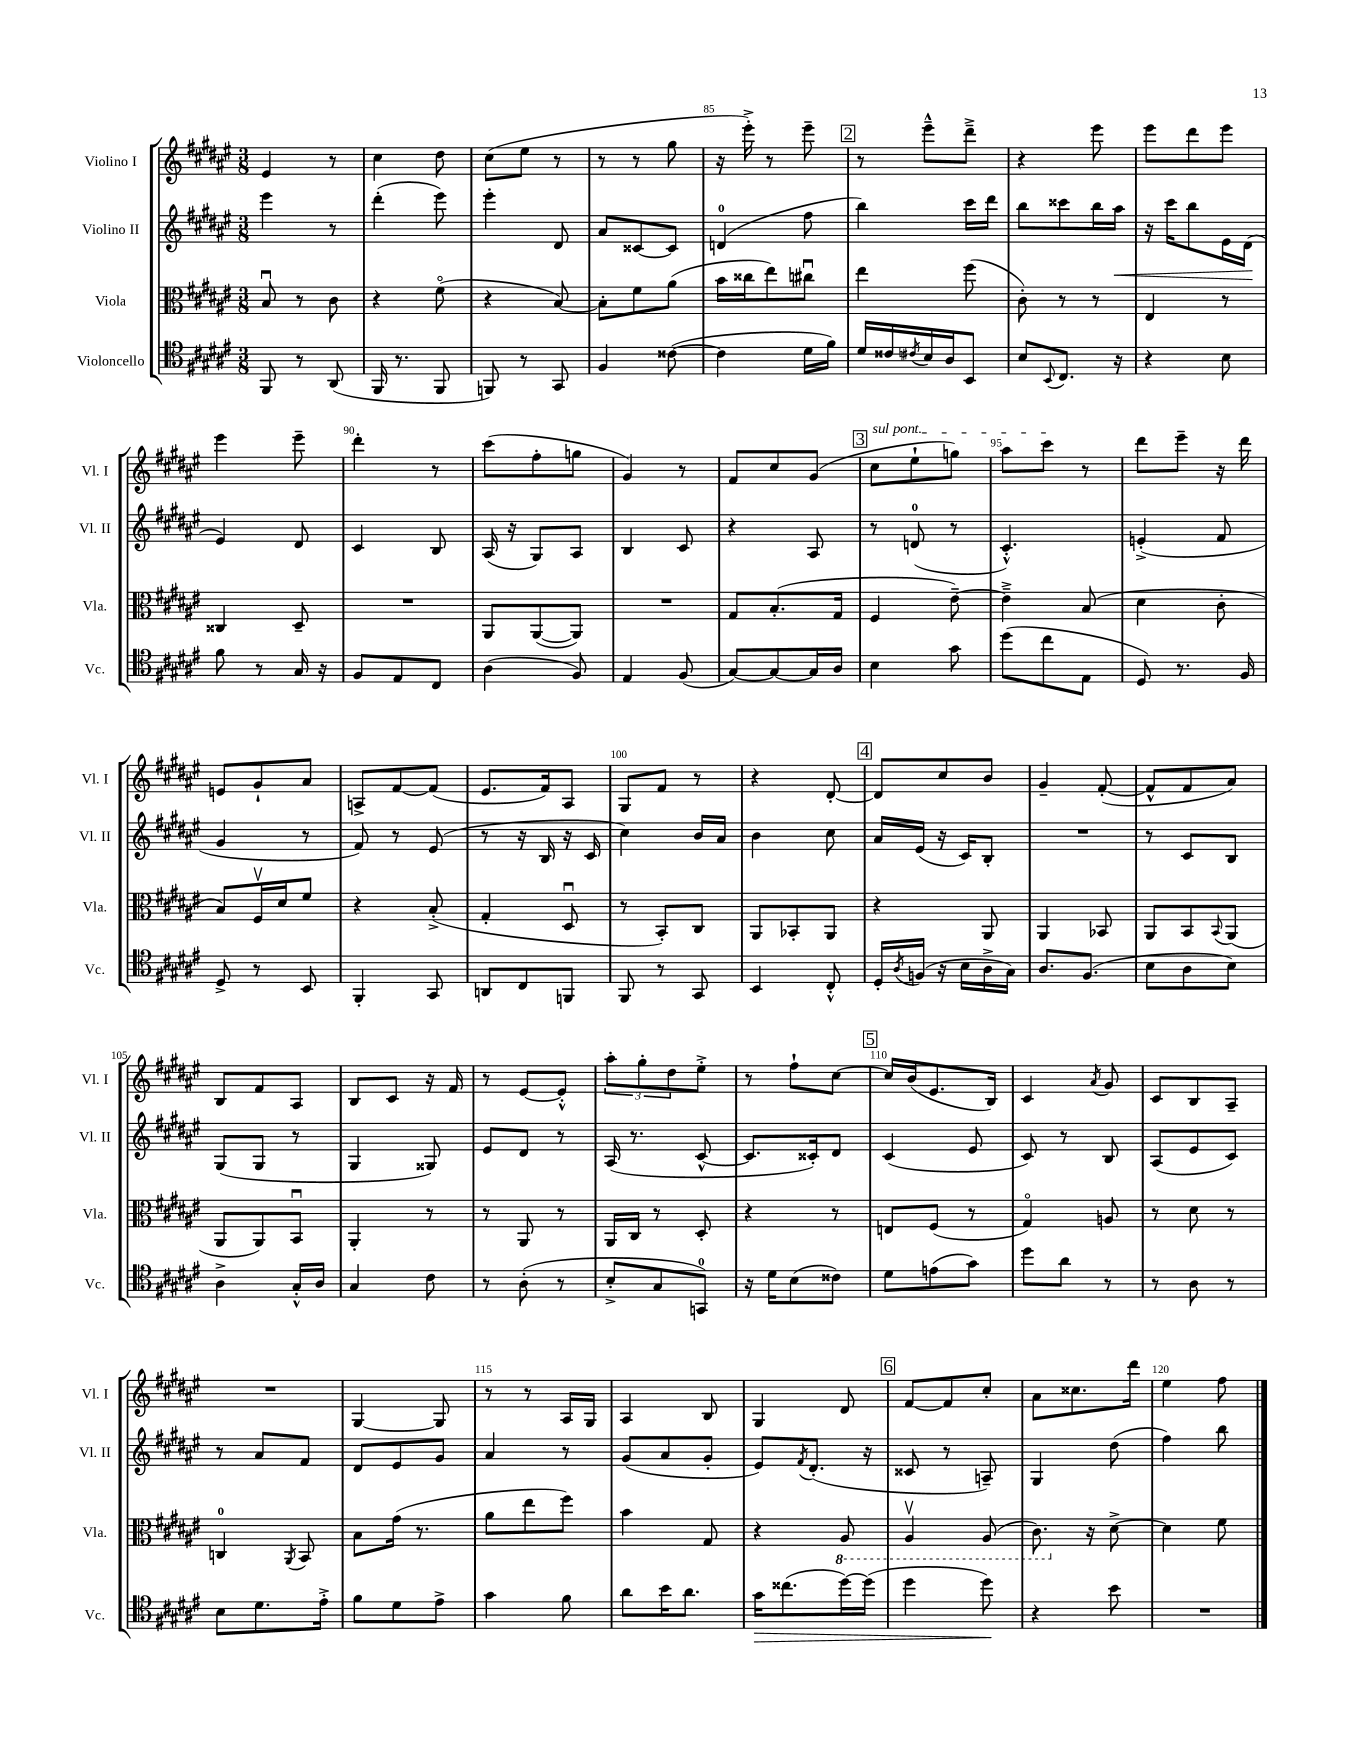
<<
\new StaffGroup <<
\new Staff = "s0" \with { instrumentName = "Violino I" shortInstrumentName = "Vl. I" } {
    \clef treble \key fis \major \numericTimeSignature \time 3/8
    eis'4 r8 |
    cis''4 dis''8 |
    cis''8( eis''8 r8 |
    r8 r8 gis''8 |
    r16 eis'''16-.->) r8 eis'''8-- |
    \mark \markup { \box "2" } r8 eis'''8---^ dis'''8---> |
    r4 eis'''8 |
    eis'''8 dis'''8 eis'''8 |
    eis'''4 eis'''8-- |
    dis'''4-. r8 |
    cis'''8( fis''8-. g''8 |
    gis'4) r8 |
    fis'8 cis''8 gis'8( |
    \mark \markup { \box "3" } \once \override TextSpanner.bound-details.left.text = \markup { \italic "sul pont." } cis''8\startTextSpan eis''8-! g''8) |
    ais''8 cis'''8\stopTextSpan r8 |
    dis'''8 eis'''8-- r16 dis'''16 |
    e'8 gis'8-! ais'8 |
    a8-> fis'8~ fis'8( |
    eis'8. fis'16) ais8 |
    gis8 fis'8 r8 |
    r4 dis'8~-. |
    \mark \markup { \box "4" } dis'8 cis''8 b'8 |
    gis'4-- fis'8~-.( |
    fis'8-^ fis'8 ais'8) |
    b8 fis'8 ais8 |
    b8 cis'8 r16 fis'16 |
    r8 eis'8~ eis'8-.-^ |
    \tuplet 3/2 { ais''8-. gis''8-. dis''8 } eis''8-.-> |
    r8 fis''8-! cis''8~ |
    \mark \markup { \box "5" } cis''16 b'16( eis'8. b16) |
    cis'4 \acciaccatura { ais'8 } gis'8 |
    cis'8 b8 ais8-- |
    R4. |
    gis4~ gis8 |
    r8 r8 ais16 gis16 |
    ais4 b8 |
    gis4 dis'8 |
    \mark \markup { \box "6" } fis'8~ fis'8 cis''8-. |
    ais'8 cisis''8. dis'''16 |
    eis''4 fis''8 \bar "|." |
}
\new Staff = "s1" \with { instrumentName = "Violino II" shortInstrumentName = "Vl. II" } {
    \clef treble \key fis \major \numericTimeSignature \time 3/8
    eis'''4 r8 |
    dis'''4-.( eis'''8) |
    eis'''4-. dis'8 |
    ais'8 cisis'8~ cisis'8 |
    d'4-0( fis''8 |
    \mark \markup { \box "2" } b''4) cis'''16 dis'''16 |
    b''8 cisis'''8 b''16 ais''16\< |
    r16 cis'''16 b''8 eis'16 dis'16\!( |
    eis'4) dis'8 |
    cis'4 b8 |
    ais16( r16 gis8) ais8 |
    b4 cis'8 |
    r4 ais8 |
    \mark \markup { \box "3" } r8 d'8-0( r8 |
    cis'4.-.-^) |
    e'4-.->( fis'8 |
    gis'4 r8 |
    fis'8) r8 eis'8( |
    r8 r16 b16 r16 cis'16 |
    cis''4) b'16 ais'16 |
    b'4 cis''8 |
    \mark \markup { \box "4" } ais'16 eis'16( r16 cis'16) b8-. |
    R4. |
    r8 cis'8 b8 |
    gis8( gis8 r8 |
    gis4 gisis8) |
    eis'8 dis'8 r8 |
    ais16( r8. cis'8~-^ |
    cis'8. cisis'16-.) dis'8 |
    \mark \markup { \box "5" } cis'4( eis'8 |
    cis'8) r8 b8 |
    ais8( eis'8 cis'8) |
    r8 ais'8 fis'8 |
    dis'8 eis'8 gis'8 |
    ais'4 r8 |
    gis'8( ais'8 gis'8-. |
    eis'8) \acciaccatura { fis'8 } dis'8.-.( r16 |
    \mark \markup { \box "6" } cisis'8 r8 a8--) |
    gis4 dis''8( |
    fis''4) b''8 \bar "|." |
}
\new Staff = "s2" \with { instrumentName = "Viola" shortInstrumentName = "Vla." } {
    \clef alto \key fis \major \numericTimeSignature \time 3/8
    b8\downbow r8 cis'8 |
    r4 fis'8\flageolet( |
    r4 b8~) |
    b8-. fis'8 ais'8( |
    b'16 cisis''16 eis''8) cis''8\downbow |
    \mark \markup { \box "2" } eis''4 fis''8( |
    cis'8-.) r8 r8 |
    eis4 r8 |
    cisis4 dis8-- |
    R4. |
    ais,8 ais,8~( ais,8) |
    R4. |
    gis8 b8.-.( gis16 |
    \mark \markup { \box "3" } fis4 eis'8~--) |
    eis'4---> b8( |
    dis'4 cis'8-. |
    b8) fis16\upbow dis'16 fis'8 |
    r4 b8-.->( |
    gis4-. dis8\downbow |
    r8 b,8-.) cis8 |
    ais,8 bes,8-. ais,8 |
    \mark \markup { \box "4" } r4 ais,8 |
    ais,4 bes,8 |
    ais,8 b,8 \appoggiatura { b,8 } ais,8( |
    ais,8 ais,8) b,8\downbow |
    ais,4-. r8 |
    r8 ais,8 r8 |
    ais,16 cis16 r8 dis8-. |
    r4 r8 |
    \mark \markup { \box "5" } e8 fis8( r8 |
    gis4\flageolet) a8 |
    r8 dis'8 r8 |
    c4-0 \acciaccatura { ais,8 } b,8 |
    b8 gis'16( r8. |
    ais'8 eis''8 fis''8) |
    b'4 gis8 |
    r4 \ottava #-1 ais,8 |
    \mark \markup { \box "6" } ais,4\upbow ais,8( |
    cis8.) \ottava #0 r16 dis'8~-> |
    dis'4 fis'8 \bar "|." |
}
\new Staff = "s3" \with { instrumentName = "Violoncello" shortInstrumentName = "Vc." } {
    \clef tenor \key fis \major \numericTimeSignature \time 3/8
    fis,8 r8 ais,8( |
    fis,16 r8. fis,8 |
    f,8) r8 gis,8 |
    fis4 cisis'8~( |
    cisis'4 dis'16 fis'16) |
    \mark \markup { \box "2" } dis'16 cisis'16 \acciaccatura { cis'8 } b16 ais16 b,8 |
    b8 \appoggiatura { b,8 } cis8. r16 |
    r4 b8 |
    fis'8 r8 gis16 r16 |
    fis8 eis8 cis8 |
    ais4( fis8) |
    eis4 fis8( |
    gis8~) gis8~ gis16 ais16 |
    \mark \markup { \box "3" } b4 gis'8 |
    dis''8( cis''8 eis8 |
    dis8) r8. fis16 |
    dis8-> r8 b,8 |
    fis,4-. gis,8 |
    a,8 cis8 f,8 |
    fis,8 r8 gis,8 |
    b,4 cis8-.-^ |
    \mark \markup { \box "4" } dis16-. \acciaccatura { ais8 } f16( r16 b16 ais16-> gis16) |
    ais8. fis8.( |
    b8 ais8 b8) |
    ais4-> gis16-.-^ ais16 |
    gis4 cis'8 |
    r8 ais8-.( r8 |
    b8-.-> gis8 g,8-0) |
    r16 dis'16 b8( cisis'8) |
    \mark \markup { \box "5" } dis'8 e'8( gis'8) |
    dis''8 ais'8 r8 |
    r8 ais8 r8 |
    b8 dis'8. eis'16-.-> |
    fis'8 dis'8 eis'8-> |
    gis'4 fis'8 |
    ais'8 b'16 ais'8. |
    gis'16\> cisis''8.( dis''16~) dis''16( |
    \mark \markup { \box "6" } dis''4 dis''8\!) |
    r4 b'8 |
    R4. \bar "|." |
}
>>
>>
\layout { \context { \Score currentBarNumber = #81 \override BarNumber.break-visibility = ##(#f #t #t) barNumberVisibility = #(every-nth-bar-number-visible 5) } }
